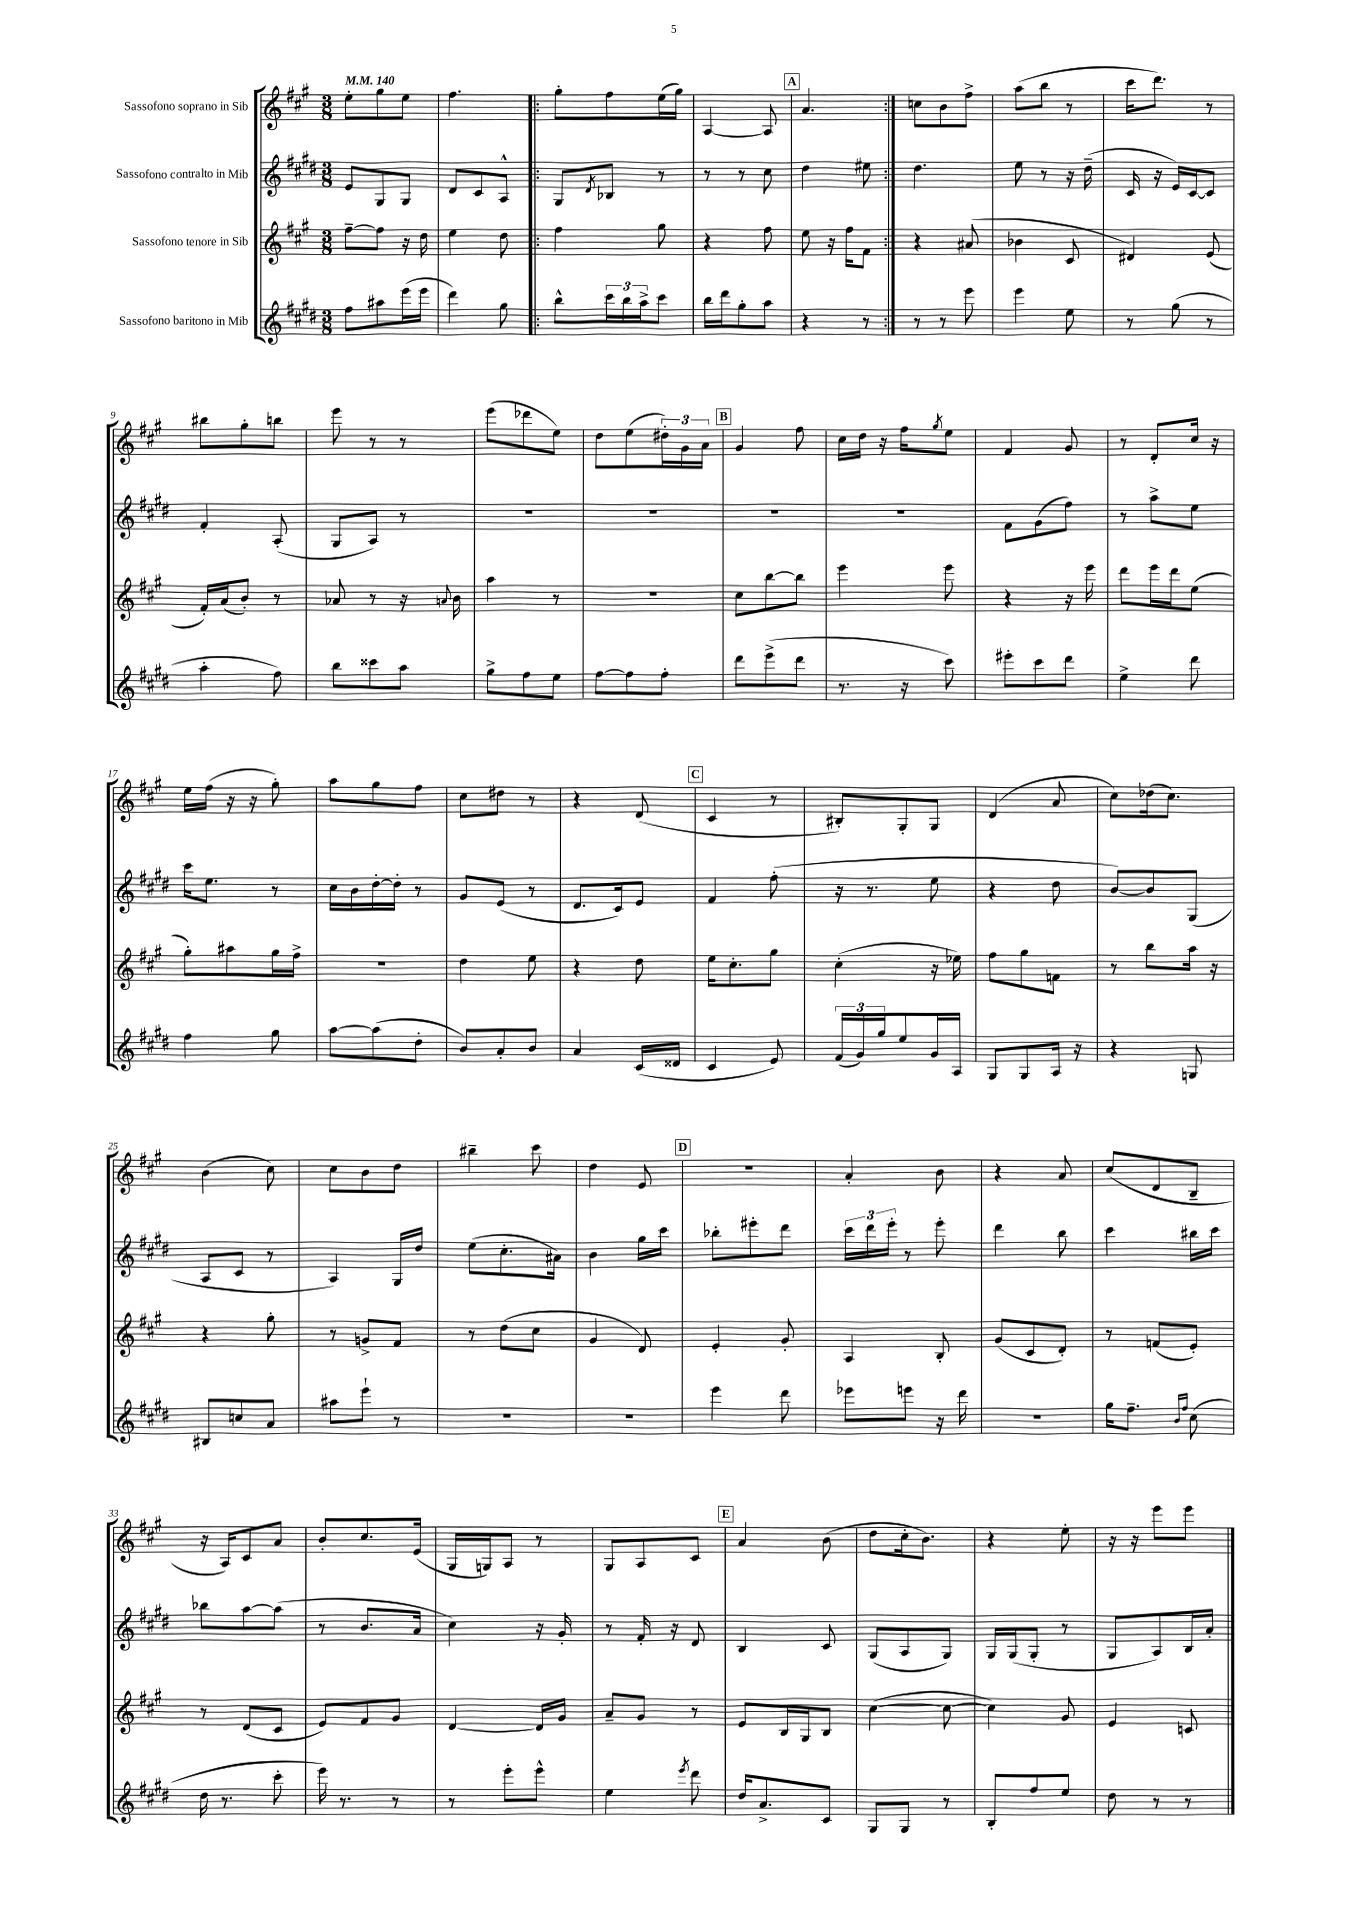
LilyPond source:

<<
\new StaffGroup <<
\new Staff = "s0" \with { instrumentName = "Sassofono soprano in Sib" } {
    \clef treble \key a \major \numericTimeSignature \time 3/8 \tempo 4 = 140
    e''8-. gis''8 e''8 |
    fis''4. |
    \repeat volta 2 { gis''8-. fis''8 e''16( gis''16) |
    a4~ a8 |
    \mark \markup { \box "A" } a'4. | }
    c''8 b'8 fis''8-> |
    a''8( b''8 r8 |
    cis'''16 d'''8.) r8 |
    bis''8 gis''8-. b''8 |
    e'''8 r8 r8 |
    e'''8( des'''8 e''8) |
    d''8 e''8( \tuplet 3/2 { dis''16-.) gis'16 a'16 } |
    \mark \markup { \box "B" } gis'4 fis''8 |
    cis''16 d''16 r16 fis''16 \acciaccatura { gis''8 } e''8 |
    fis'4 gis'8 |
    r8 d'8-. cis''16 r16 |
    e''16 fis''16( r16 r16 gis''8-.) |
    a''8 gis''8 fis''8 |
    cis''8 dis''8 r8 |
    r4 d'8( |
    \mark \markup { \box "C" } cis'4 r8 |
    bis8-.) gis8-. gis8 |
    d'4( a'8 |
    cis''8) des''16( cis''8.) |
    b'4( cis''8) |
    cis''8 b'8 d''8 |
    bis''4-- cis'''8 |
    d''4 e'8 |
    \mark \markup { \box "D" } R4. |
    a'4-. b'8 |
    r4 a'8 |
    cis''8( d'8 b8-- |
    r16 a16) cis'8 a'8 |
    b'8-. cis''8. e'16( |
    gis16 g16) a8 r8 |
    gis8 a8 cis'8 |
    \mark \markup { \box "E" } a'4 b'8( |
    d''8 cis''16-. b'8.) |
    r4 e''8-. |
    r16 r16 e'''8 e'''8 \bar "|." |
}
\new Staff = "s1" \with { instrumentName = "Sassofono contralto in Mib" } {
    \clef treble \key e \major \numericTimeSignature \time 3/8
    e'8 gis8 gis8 |
    dis'8 cis'8 a8-^ |
    \repeat volta 2 { gis8 \acciaccatura { dis'8 } bes8 r8 |
    r8 r8 cis''8 |
    \mark \markup { \box "A" } dis''4 eis''8 | }
    dis''4. |
    e''8 r8 r16 dis''16--( |
    cis'16 r16 e'16) cis'16~ cis'8 |
    fis'4-. a8-.( |
    gis8 a8) r8 |
    R4. |
    R4. |
    \mark \markup { \box "B" } R4. |
    R4. |
    fis'8 gis'8( fis''8) |
    r8 a''8-> e''8 |
    cis'''16 e''8. r8 |
    cis''16 b'16 dis''16~-. dis''16-. r8 |
    gis'8 e'8( r8 |
    dis'8. cis'16) e'8 |
    \mark \markup { \box "C" } fis'4 fis''8-.( |
    r16 r8. e''8 |
    r4 dis''8 |
    b'8~) b'8 gis8( |
    a8 cis'8 r8 |
    a4) gis16 dis''16 |
    e''8( cis''8.-. ais'16) |
    b'4 gis''16 cis'''16 |
    \mark \markup { \box "D" } bes''8-. eis'''8-. dis'''8 |
    \tuplet 3/2 { cis'''16 dis'''16 e'''16-. } r8 e'''8-. |
    dis'''4 b''8 |
    cis'''4 bis''16 cis'''16 |
    bes''8 a''8~ a''8( |
    r8 b'8. a'16 |
    cis''4) r16 gis'16-. |
    r8 fis'16-. r16 dis'8 |
    \mark \markup { \box "E" } b4 cis'8 |
    gis8( a8 gis8) |
    gis16 gis16( gis8-. r8 |
    gis8 a8) b16 a'16-. \bar "|." |
}
\new Staff = "s2" \with { instrumentName = "Sassofono tenore in Sib" } {
    \clef treble \key a \major \numericTimeSignature \time 3/8
    fis''8~-- fis''8 r16 d''16 |
    e''4 d''8 |
    \repeat volta 2 { fis''4 gis''8 |
    r4 fis''8 |
    \mark \markup { \box "A" } e''8 r16 fis''16 fis'8 | }
    r4 ais'8( |
    bes'4 cis'8 |
    dis'4) e'8( |
    fis'16-.) a'16( b'8-.) r8 |
    aes'8 r8 r16 \appoggiatura { a'8 } b'16 |
    a''4 r8 |
    R4. |
    \mark \markup { \box "B" } cis''8 b''8~ b''8 |
    e'''4 e'''8 |
    r4 r16 e'''16 |
    d'''8 e'''16 d'''16 e''8( |
    gis''8-.) ais''8 gis''16 fis''16-> |
    R4. |
    d''4 e''8 |
    r4 d''8 |
    \mark \markup { \box "C" } e''16 cis''8.-. gis''8 |
    cis''4-.( r16 ees''16) |
    fis''8 gis''8 f'8 |
    r8 b''8 a''16 r16 |
    r4 gis''8-. |
    r8 g'8-> fis'8 |
    r8 d''8( cis''8 |
    gis'4 d'8) |
    \mark \markup { \box "D" } e'4-. gis'8-. |
    a4 b8-. |
    gis'8( cis'8 d'8-.) |
    r8 f'8( e'8-.) |
    r8 d'8( cis'8 |
    e'8) fis'8 gis'8 |
    d'4~ d'16 gis'16 |
    a'8-- gis'8 r8 |
    \mark \markup { \box "E" } e'8 b16 gis16 b8 |
    cis''4~( cis''8~ |
    cis''4) gis'8 |
    e'4 c'8 \bar "|." |
}
\new Staff = "s3" \with { instrumentName = "Sassofono baritono in Mib" } {
    \clef treble \key e \major \numericTimeSignature \time 3/8
    fis''8 ais''8 e'''16( e'''16 |
    dis'''4) gis''8 |
    \repeat volta 2 { b''8-^ \tuplet 3/2 { cis'''16 b''16 a''16-> } cis'''8 |
    b''16 dis'''16 gis''8-. a''8 |
    \mark \markup { \box "A" } r4 r8 | }
    r8 r8 e'''8 |
    e'''4 e''8 |
    r8 gis''8( r8 |
    a''4-. fis''8) |
    b''8 cisis'''8 a''8 |
    gis''8-> fis''8 e''8 |
    fis''8~ fis''8 fis''8-. |
    \mark \markup { \box "B" } dis'''8 e'''8->( dis'''8 |
    r8. r16 cis'''8) |
    eis'''8-. cis'''8 dis'''8 |
    e''4-> dis'''8 |
    fis''4 gis''8 |
    a''8~ a''8( dis''8-. |
    b'8) a'8-. b'8 |
    a'4 cis'16( disis'16 |
    \mark \markup { \box "C" } cis'4 e'8) |
    \tuplet 3/2 { fis'16( gis'16) gis''16 } e''8 gis'16 a16 |
    gis8 gis8 a16 r16 |
    r4 g8 |
    bis8 c''8 a'8 |
    ais''8 e'''8-! r8 |
    R4. |
    R4. |
    \mark \markup { \box "D" } e'''4 dis'''8 |
    ees'''8 e'''8 r16 dis'''16 |
    R4. |
    gis''16 fis''8.-- \grace { b'16 fis''16 } cis''8( |
    dis''16 r8. cis'''8-. |
    e'''16) r8. r8 |
    r8 e'''8-. e'''8-^ |
    e''4 \acciaccatura { e'''8 } dis'''8 |
    \mark \markup { \box "E" } dis''16 a'8.-> cis'8 |
    gis8 gis8 r8 |
    b8-. fis''8 e''8 |
    dis''8 r8 r8 \bar "|." |
}
>>
>>
